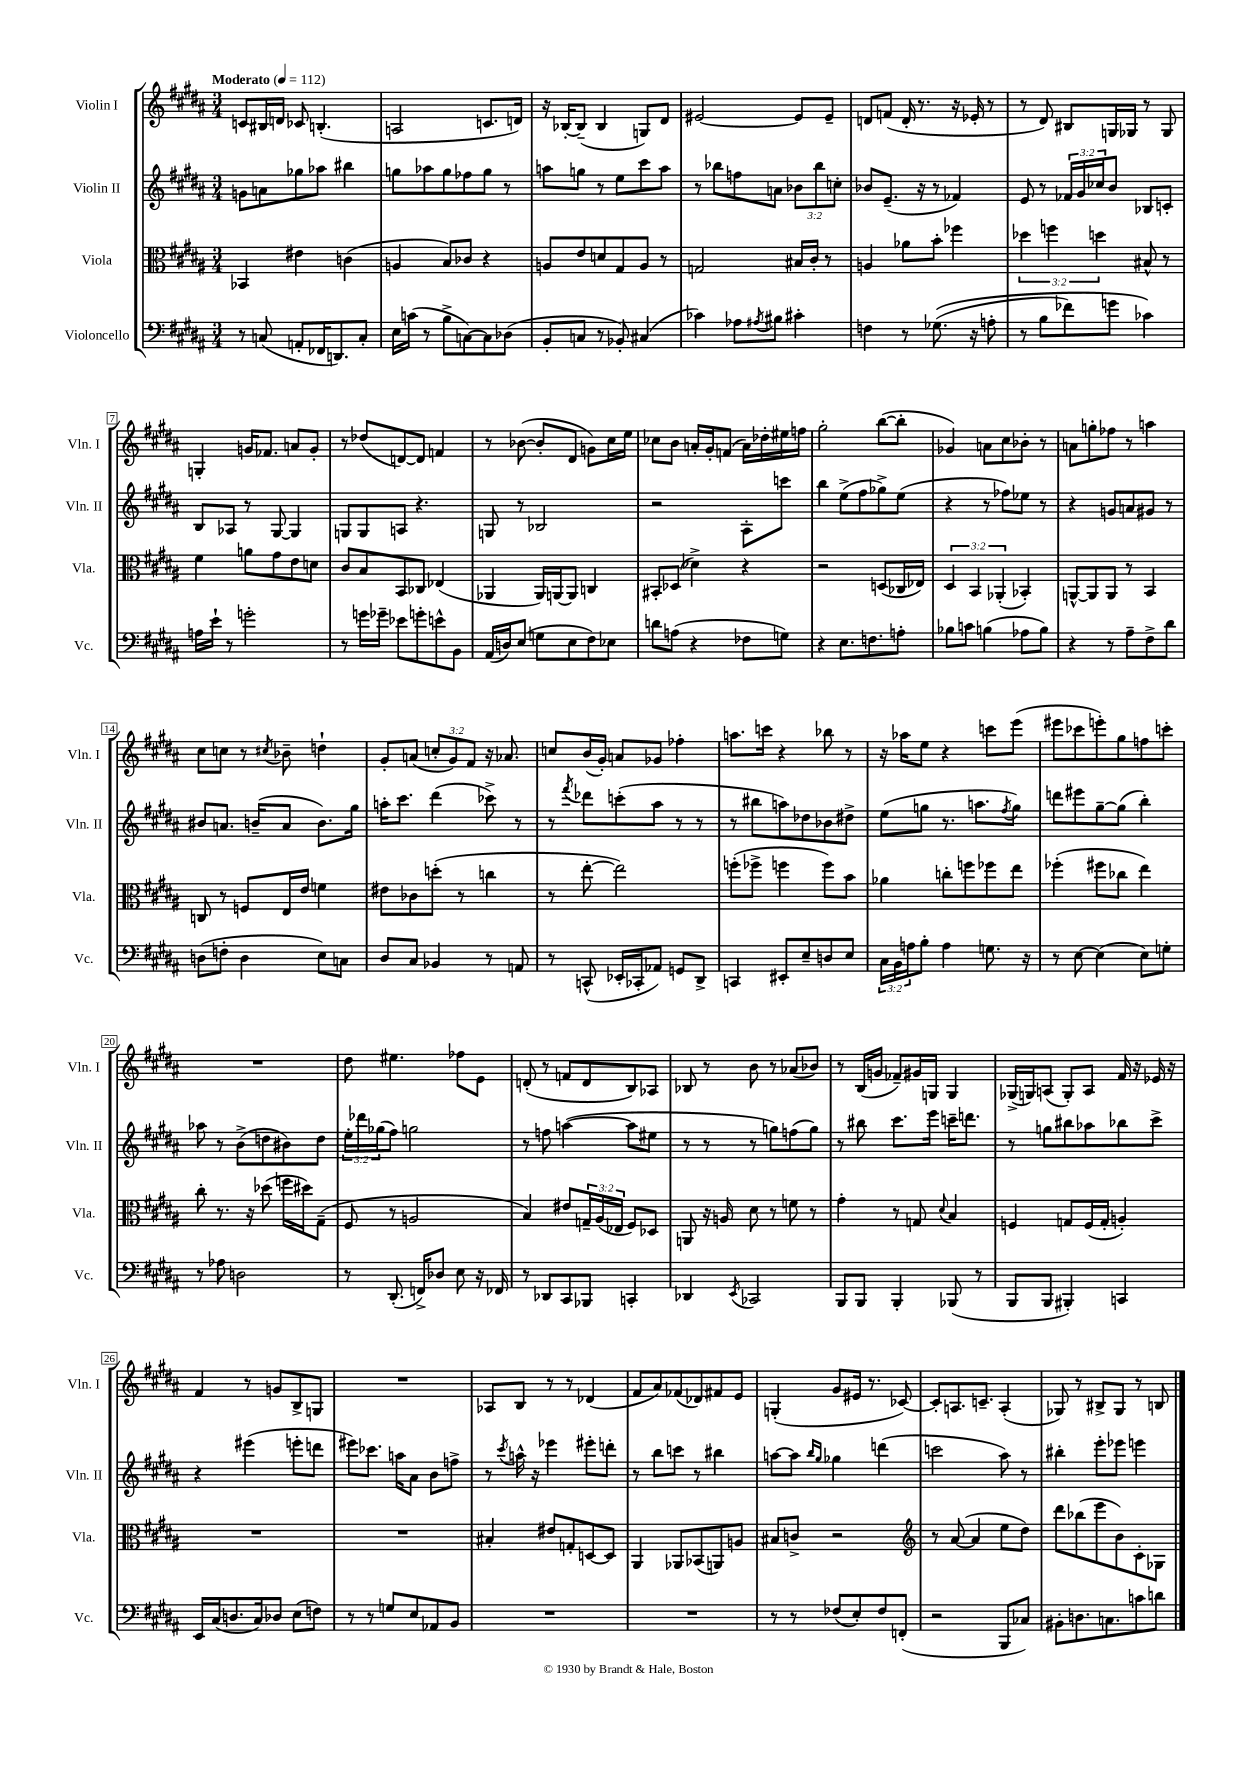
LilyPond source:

<<
\new StaffGroup <<
\new Staff = "s0" \with { instrumentName = "Violin I" shortInstrumentName = "Vln. I" } {
    \clef treble \key b \major \numericTimeSignature \time 3/4 \override Staff.TupletNumber.text = #tuplet-number::calc-fraction-text \tempo "Moderato" 4 = 112
    c'8 bis16 d'16 ces'8 b4.-.( |
    a2 c'8. d'16) |
    r16 bes16~-. bes8--( bes4 g8) dis'8 |
    eis'2~ eis'8 eis'8-- |
    d'8 f'8( d'16-. r8. r16 ees'16-. r8 |
    r8 dis'8) bis8 g16 ges16 r8 ges8 |
    g4-. g'16 fes'8. a'8 g'8-. |
    r8 des''8( d'8~) d'8 f'4 |
    r8 bes'8~( bes'8-. dis'8 g'8) cis''16 e''16 |
    ces''8 b'8 a'16-. gis'16-. f'8( a'16) des''16-. eis''16 f''16 |
    gis''2-. b''8~( b''8-. |
    ges'4) a'8 cis''8 bes'8-. r8 |
    a'8 g''8-. fes''8 r8 a''4 |
    cis''8 c''8 r8 \acciaccatura { cis''8 } bes'8-- d''4-! |
    gis'8-. a'8( \tuplet 3/2 { c''8-. gis'8) fis'8 } r16 aes'8. |
    c''8 b'16( gis'16-.) a'8 ges'8 fes''4-. |
    a''8. c'''16 r4 bes''8 r8 |
    r16 aes''16 e''8 r4 c'''8 e'''8( |
    eis'''8 ces'''8 e'''8-.) gis''8 f''8 c'''8-. |
    R2. |
    dis''8 eis''4. fes''8 e'8 |
    d'8-.( r8 f'8 d'8 b8) aes8 |
    bes8 r8 b'8 r8 aes'8( bes'8) |
    r8 b16( g'16 fes'8--) gis'16 g16 g4 |
    ges16->( g16) a8( g8-.) a8 fis'16 r16 ees'16 r16 |
    fis'4 r8 g'8 b8-> g8 |
    R2. |
    aes8 b8 r8 r8 des'4( |
    fis'8 ais'8) fes'8( des'8) fis'8 e'8 |
    g4-.( gis'8 eis'16 r8. ces'8~) |
    ces'8-. a8. c'8.-- a4-.( |
    ges8) r8 bis8-> ges8 r8 b8 \bar "|." |
}
\new Staff = "s1" \with { instrumentName = "Violin II" shortInstrumentName = "Vln. II" } {
    \clef treble \key b \major \numericTimeSignature \time 3/4 \override Staff.TupletNumber.text = #tuplet-number::calc-fraction-text
    g'8 a'8 ges''8 aes''8 bis''4 |
    g''8 aes''8 g''8 fes''8 g''8 r8 |
    a''8 g''8 r8 e''8 cis'''8 a''8 |
    r8 bes''8 f''8 a'8 \tuplet 3/2 { bes'8 bes''8 c''8-. } |
    bes'8 e'8.--( r16 r8 fes'4) |
    e'8 r8 \tuplet 3/2 { fes'16 gis'16 ces''16 } b'8 bes8 c'8-. |
    b8 aes8 r8 gis8~ gis4 |
    g8 g8 a8 r4. |
    g8 r8 bes2 |
    r2 ais8-. c'''8 |
    b''4 e''8->( fis''8 ges''8->) e''8( |
    r4 r8 fes''8) ees''8 r8 |
    r4 g'8 a'8 gis'8 r8 |
    bis'8 a'8. b'16--( a'8 b'8.) gis''16 |
    a''16-. cis'''8. dis'''4( ces'''8->) r8 |
    r8 \acciaccatura { fis'''8 } des'''8 c'''8-.( ais''8 r8 r8 |
    r8 bis''8 a''8) des''8 bes'8 dis''8-> |
    e''8( g''8 r8. a''8. \acciaccatura { fis''8 } g''8) |
    d'''8 eis'''8 gis''8~-- gis''8( b''4-.) |
    aes''8 r8 b'8->( d''8 bis'8) d''8 |
    \tuplet 3/2 { e''16-. des'''16 ges''16( } fis''8) g''2 |
    r8 f''8 a''4~( a''8 eis''8 |
    r8 r8 r8 g''8) f''8( g''8) |
    r8 bis''8 cis'''8. e'''16 c'''16-- d'''8. |
    r8 g''8 bis''8 aes''8 bes''8 cis'''8-> |
    r4 eis'''4( e'''8-. d'''8 |
    eis'''8) ces'''8. a''16 ais'8 b'8 f''8-> |
    r8 \acciaccatura { cis'''8 } a''16-^ r16 ees'''4 eis'''8-. d'''8-. |
    r8 b''8 c'''8 r8 bis''4 |
    a''8~ a''8 \grace { b''16 gis''16 } ges''4 d'''4( |
    c'''2 ais''8) r8 |
    bis''4-. e'''8-. ees'''8 e'''4 \bar "|." |
}
\new Staff = "s2" \with { instrumentName = "Viola" shortInstrumentName = "Vla." } {
    \clef alto \key b \major \numericTimeSignature \time 3/4 \override Staff.TupletNumber.text = #tuplet-number::calc-fraction-text
    bes,4 eis'4 c'4( |
    a4 b8) ces'8 r4 |
    a8 e'8 d'8 gis8 a8 r8 |
    g2 bis16 cis'16-. r8 |
    a4 aes'8 b'8-. fes''4 |
    \tuplet 3/2 { des''4 f''4 d''4 } bis8-^ r8 |
    fis'4 a'8 gis'8 e'8 d'8 |
    cis'8 b8 b,8 ces8 ees4( |
    aes,4 aes,16) a,16~ a,8 c4 |
    bis,8-. des8( des'4->) r4 |
    r2 d8( ces16 ees16) |
    \tuplet 3/2 { dis4 b,4 aes,4-.( } bes,4-.) |
    a,8~-^ a,8 a,8 r8 b,4 |
    c8 r8 f8 e16 e'16 f'4 |
    eis'8 ces'8 d''8-.( r8 c''4 |
    r8 e''8~-. e''2) |
    f''8-.( fes''8-> f''4 f''8) b'8 |
    aes'4 c''8-. f''8 fes''8 e''8 |
    fes''4-.( fis''8 ces''8 e''4) |
    cis''8-. r8. r16 des''8( f''16 dis''16) gis8--( |
    fis8 r8 a2 |
    b4) eis'8 \tuplet 3/2 { g16-- ais16( ees16 } fis8) des8 |
    a,8 r16 a16 dis'8 r8 f'8 r8 |
    gis'4-. r8 g8 \appoggiatura { dis'8 } b4 |
    f4 g8 f16( g16-. a4-.) |
    R2. |
    R2. |
    bis4-. eis'8 g8-. d8~ d8 |
    ais,4 aes,8 bes,8( a,8) a8 |
    bis8 c'8-> r2 |
    \clef treble r8 ais'8~( ais'4 e''8 dis''8) |
    dis'''8 bes''8( e'''8 b'8) cis'8-. ges8 \bar "|." |
}
\new Staff = "s3" \with { instrumentName = "Violoncello" shortInstrumentName = "Vc." } {
    \clef bass \key b \major \numericTimeSignature \time 3/4 \override Staff.TupletNumber.text = #tuplet-number::calc-fraction-text
    r8 c8( a,8-. fes,16 d,8.) c8-. |
    e16 c'16( r8 b8-> c8~) c8 des8( |
    b,8-. c8 r8 bes,8-.) cis4( |
    ces'4) aes8 \acciaccatura { ais8 } bis8 cis'4-. |
    f4 r8 ges8.(\( r16 a8-. |
    r8 b8 fes'8) g'8 ces'4\) |
    a16 e'16-! r8 g'2-. |
    r8 g'16 ges'16-- ees'8 g'8-. e'8-^ b,8 |
    ais,16( d16) e8( g8 e8 fis8) ees8 |
    d'8 a8( r4 fes8 g8) |
    r4 e8. f8. a8-. |
    bes8 c'8 b4( aes8 b8) |
    r4 r8 ais8-- fis8-> dis'8 |
    d8( f8-. d4 e8) c8 |
    dis8 cis8 bes,4 r8 a,8 |
    r8 c,8-^( ees,16-. ces,16-. aes,8) g,8 dis,8-> |
    c,4 eis,8-. e8-- d8 e8 |
    \tuplet 3/2 { cis16 b,16 a16 } b8-. a4 g8. r16 |
    r8 e8~ e4( e8) g8-. |
    r8 aes8 d2 |
    r8 dis,8.-.( f,16->) des8 e8 r16 fes,16 |
    r8 des,8 cis,8 bes,,8 c,4-. |
    des,4 \acciaccatura { e,8 } ces,2 |
    b,,8 b,,8 b,,4-. bes,,8( r8 |
    b,,8 b,,8 bis,,4-.) c,4 |
    e,16 cis16( d8. cis16) des8 e8( f8) |
    r8 r8 g8 e8 aes,8 b,8 |
    R2. |
    R2. |
    r8 r8 fes8( e8-.) fes8 f,8-.( |
    r2 b,,8 ces8) |
    bis,8-. d8. c8. c'8 d'8 \bar "|." |
}
>>
>>
\layout { \context { \Score \override BarNumber.stencil = #(make-stencil-boxer 0.1 0.3 ly:text-interface::print) } }
